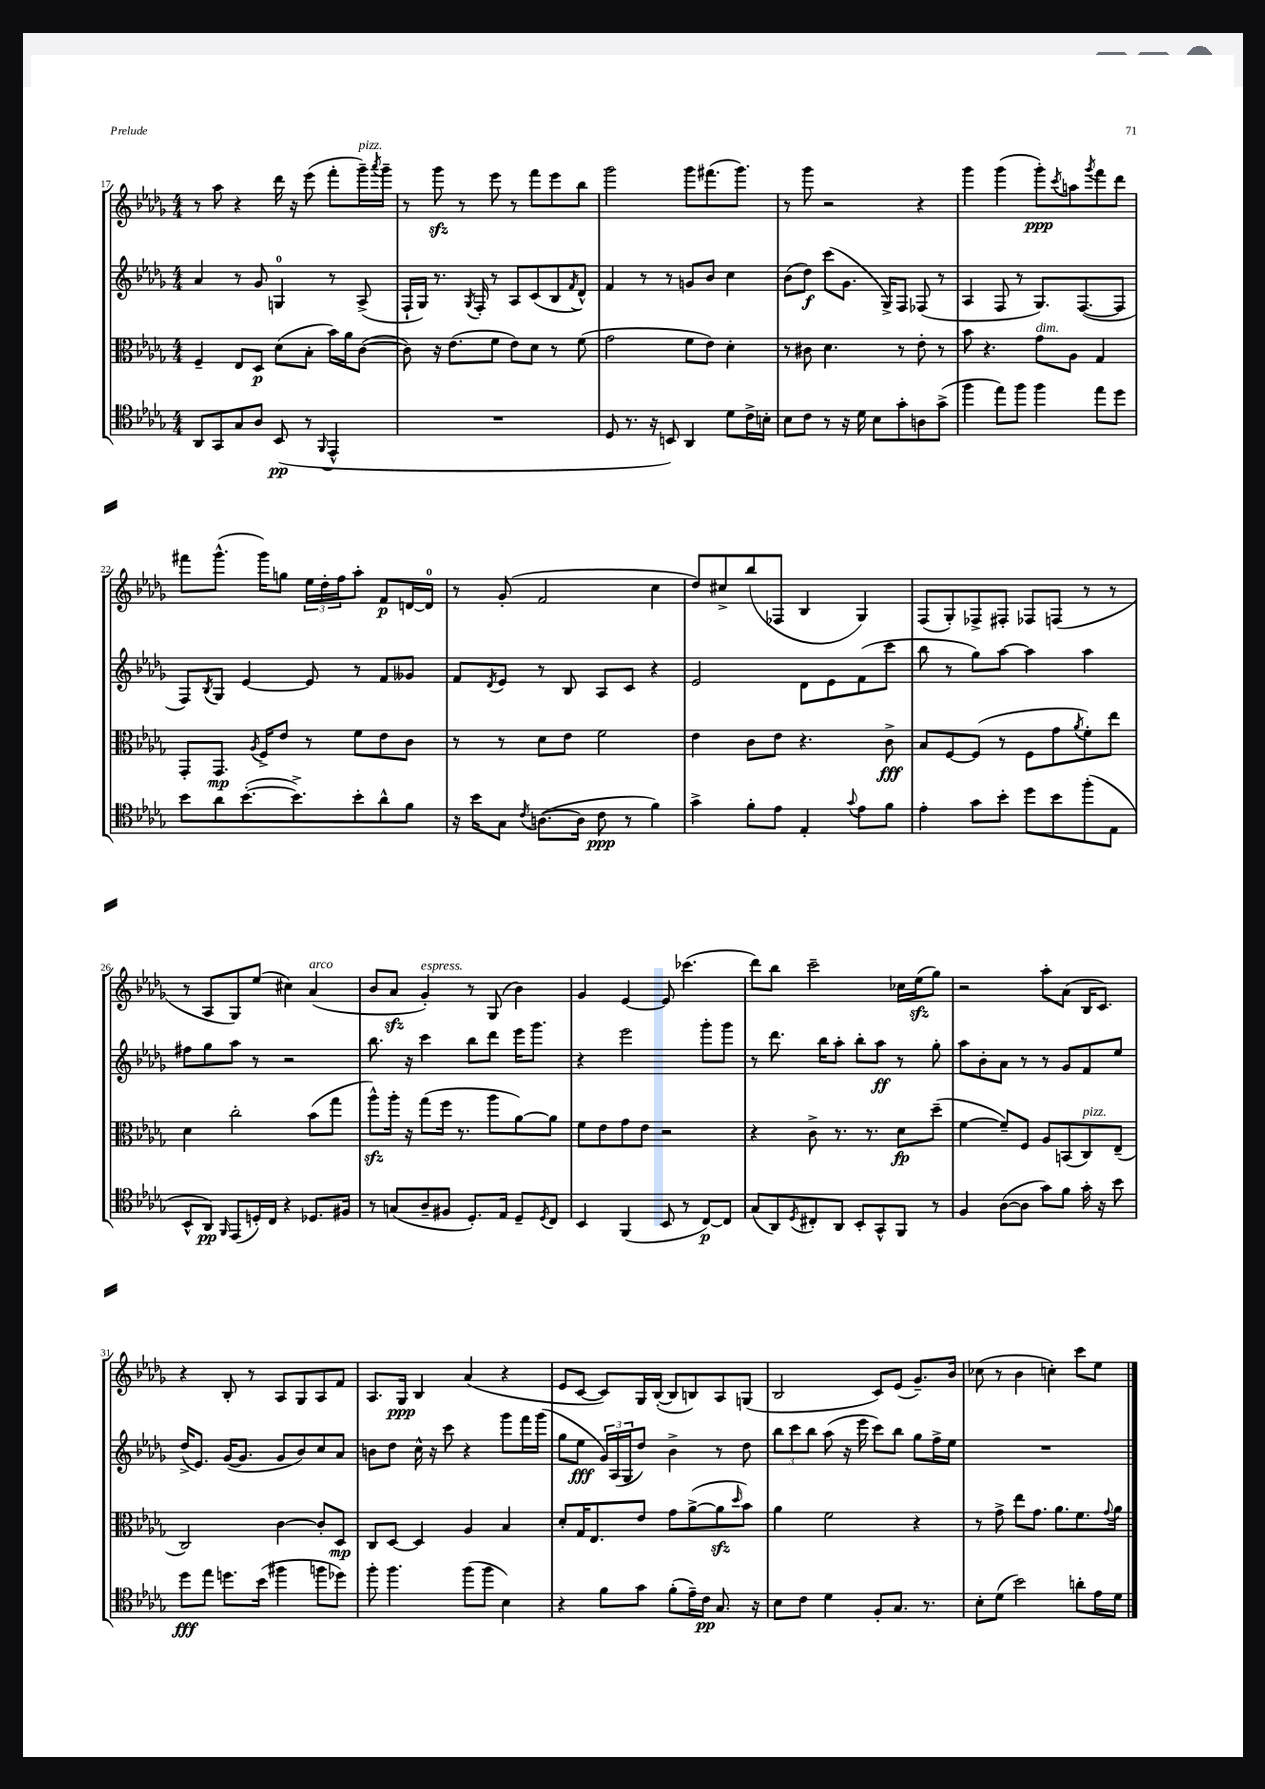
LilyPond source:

<<
\new StaffGroup <<
\new Staff = "s0" {
    \clef treble \key des \major \numericTimeSignature \time 4/4
    r8 aes''8 r4 des'''16 r16 ees'''8( f'''8-. ges'''16--^\markup { \italic "pizz." }) \acciaccatura { aes'''8 } ges'''16-- |
    r8 ges'''8\sfz r8 ees'''8 r8 f'''8 ees'''8 bes''8 |
    ges'''2 ges'''8 fis'''8.( ges'''8.) |
    r8 ges'''8 r2 r4 |
    ges'''4 ges'''4( ges'''8-.\ppp) \acciaccatura { c'''8 } a''8 \acciaccatura { ges'''8 } f'''8 des'''8 |
    fis'''8 ges'''8.-^( ges'''16) g''8 \tuplet 3/2 { ees''16 des''16-. f''16 } aes''8-. f'8\p d'16~ d'16-0 |
    r8 ges'8-.( f'2 c''4 |
    des''8) cis''8-> bes''8( fes8 bes4 ges4) |
    f8( ges8-.) fes8-> fis8-. fes8 f8( r8 r8 |
    r8 aes8 ges8) ees''8( cis''4) aes'4^\markup { \italic "arco" }( |
    bes'8 aes'8\sfz ges'4-.^\markup { \italic "espress." }) r8 ges8( bes'4) |
    ges'4 ees'4~ ees'8 ces'''4.( |
    des'''8) bes''8 c'''2-- ces''16 ees''16\sfz( ges''8) |
    r2 aes''8-. aes'8( bes16 c'8.) |
    r4 bes8-. r8 aes8 ges8 aes8 f'8 |
    aes8. ges16\ppp bes4 aes'4( r4 |
    ees'8 c'8~ c'8) ges16 bes16~-.( bes8 b8) aes8 g8( |
    bes2 c'8) ees'8( ges'8.--) bes'16 |
    ces''8( r8 bes'4 c''4-.) c'''8 ees''8 \bar "|." |
}
\new Staff = "s1" {
    \clef treble \key des \major \numericTimeSignature \time 4/4
    aes'4 r8 ges'8 g4-0 r8 aes8->( |
    f16-! ges16) r8. \acciaccatura { ges8 } f16-. r8 aes8 c'8( bes8 \acciaccatura { f'8 } des'8-^) |
    f'4 r8 r8 g'8 bes'8 c''4 |
    bes'8( des''8\f) c'''8( ges'8. ges16->) f8 fes8( r8 |
    aes4 f8 r8 ges8.) f8.~( f8 |
    f8) \acciaccatura { bes8 } ges8 ees'4~ ees'8 r8 f'8 geses'8 |
    f'8 \acciaccatura { des'8 } ees'8 r8 bes8 aes8 c'8 r4 |
    ees'2 des'8 ees'8 f'8( c'''8 |
    bes''8 r8 ges''8) aes''8~ aes''4 aes''4 |
    fis''8 ges''8 aes''8 r8 r2 |
    bes''8. r16 c'''4 bes''8 des'''8 ees'''16 ges'''8. |
    r4 ees'''2 ges'''8-. ges'''8 |
    r8 des'''8. bes''16 aes''8-. bes''8-. aes''8\ff r8 ges''8-. |
    aes''8 bes'8-. aes'8 r8 r8 ges'8 f'8 ees''8 |
    des''16->( ees'8.) ges'16~( ges'8. ges'8 bes'8) c''8 aes'8 |
    b'8 des''8 c''16-^ r16 c'''8 r4 ges'''8 f'''16 ges'''16( |
    ges''8 ees''8\fff \tuplet 3/2 { ges'16) aes16( ges16 } des''8) bes'4-> r8 des''8 |
    \tuplet 3/2 { bes''8 c'''8 bes''8 } aes''8( r16 ees'''16 c'''8) bes''8 ges''8 f''16-> ees''16 |
    R1 \bar "|." |
}
\new Staff = "s2" {
    \clef alto \key des \major \numericTimeSignature \time 4/4
    f4-- ees8 des8\p des'8( bes8-. bes'16) aes'16 c'8~( |
    c'8) r16 ees'8.( f'8 ees'8) des'8 r8 f'8( |
    ges'2 f'8 ees'8) des'4-. |
    r8 cis'8 des'4. r8 ees'8-. r8 |
    bes'8 r4. ges'8^\markup { \italic "dim." } aes8 ges4 |
    ges,8-. ges,8.\mp \acciaccatura { aes8 } f16-> ees'8 r8 f'8 ees'8 c'8 |
    r8 r8 des'8 ees'8 f'2 |
    ees'4 c'8 ees'8 r4. c'8->\fff |
    bes8 f8~ f8( r8 f8 ges'8 \acciaccatura { aes'8 } f'8-.) ees''8 |
    des'4 c''2-. bes'8( ges''8 |
    aes''8-^\sfz) aes''16-. r16 ges''8( f''16 r8. aes''8 aes'8~) aes'8 |
    f'8 ees'8 ges'8 ees'8 r2 |
    r4 c'8-> r8. r8. des'8\fp des''8--( |
    f'4~ f'8--) f8 aes8 b,8( c8^\markup { \italic "pizz." }) ees8--( |
    c2) c'4~ c'8-. des8\mp |
    c8 des8~ des4 aes4 bes4 |
    des'8-. ges16 ees8. ees'8 ges'8 aes'8~->( aes'8\sfz \grace { des''16 } bes'8) |
    aes'4 f'2 r4 |
    r8 ges'8-> ees''8 ges'8. aes'8. f'8. \appoggiatura { ges'8 } aes'16 \bar "|." |
}
\new Staff = "s3" {
    \clef tenor \key des \major \numericTimeSignature \time 4/4
    aes,8 ges,8 ges8 aes8 bes,8\pp( r8 \appoggiatura { f,8 } ees,4-^ |
    R1 |
    des8 r8. r16 b,8) aes,4 des'8 c'16-> b16-. |
    bes8 c'8 r8 r16 des'16 bes8 ges'8-. a8 ges'8->( |
    f''4 ees''8) f''8 f''4 ees''8 des''8 |
    bes'8 aes'8 bes'8.~-.( bes'8.->) bes'8-. aes'8-^ f'8 |
    r16 bes'16 ges8 \acciaccatura { c'8 } a8.~( a16 c'8\ppp r8 f'4) |
    ges'4-> f'8-. ees'8 ees4-. \appoggiatura { ges'8 } ees'8 f'8 |
    ees'4-. ges'8 bes'8-. des''8 bes'8 f''8-.( ees8 |
    bes,8-^ aes,8\pp) \grace { f,16 } ees,8( d16-.) c16 r4 des8. fis16 |
    r8 g8( aes8-- fis8 des8.-.) ees16 des8-- \acciaccatura { des8 } c8 |
    bes,4 f,4( bes,8 r8 c8~\p) c8 |
    ges8( aes,8) \acciaccatura { des8 } cis8-. aes,8 bes,8-. ges,8-^ f,8 r8 |
    f4 aes8~( aes8 ges'8) f'8 ges'16-. r16 bes'8 |
    des''8\fff ees''8 d''8. bes'16( fis''4 f''8 des''8) |
    f''8-. f''4. f''8( f''8 bes4) |
    r4 f'8 ges'8 f'8-.( ees'16--) c'16\pp ges8. r16 |
    bes8 c'8 des'4 f8-. ges8. r8. |
    bes8-. des'8( bes'2) a'8-. ees'16 des'16 \bar "|." |
}
>>
>>
\layout { \context { \Score currentBarNumber = #17 } }
